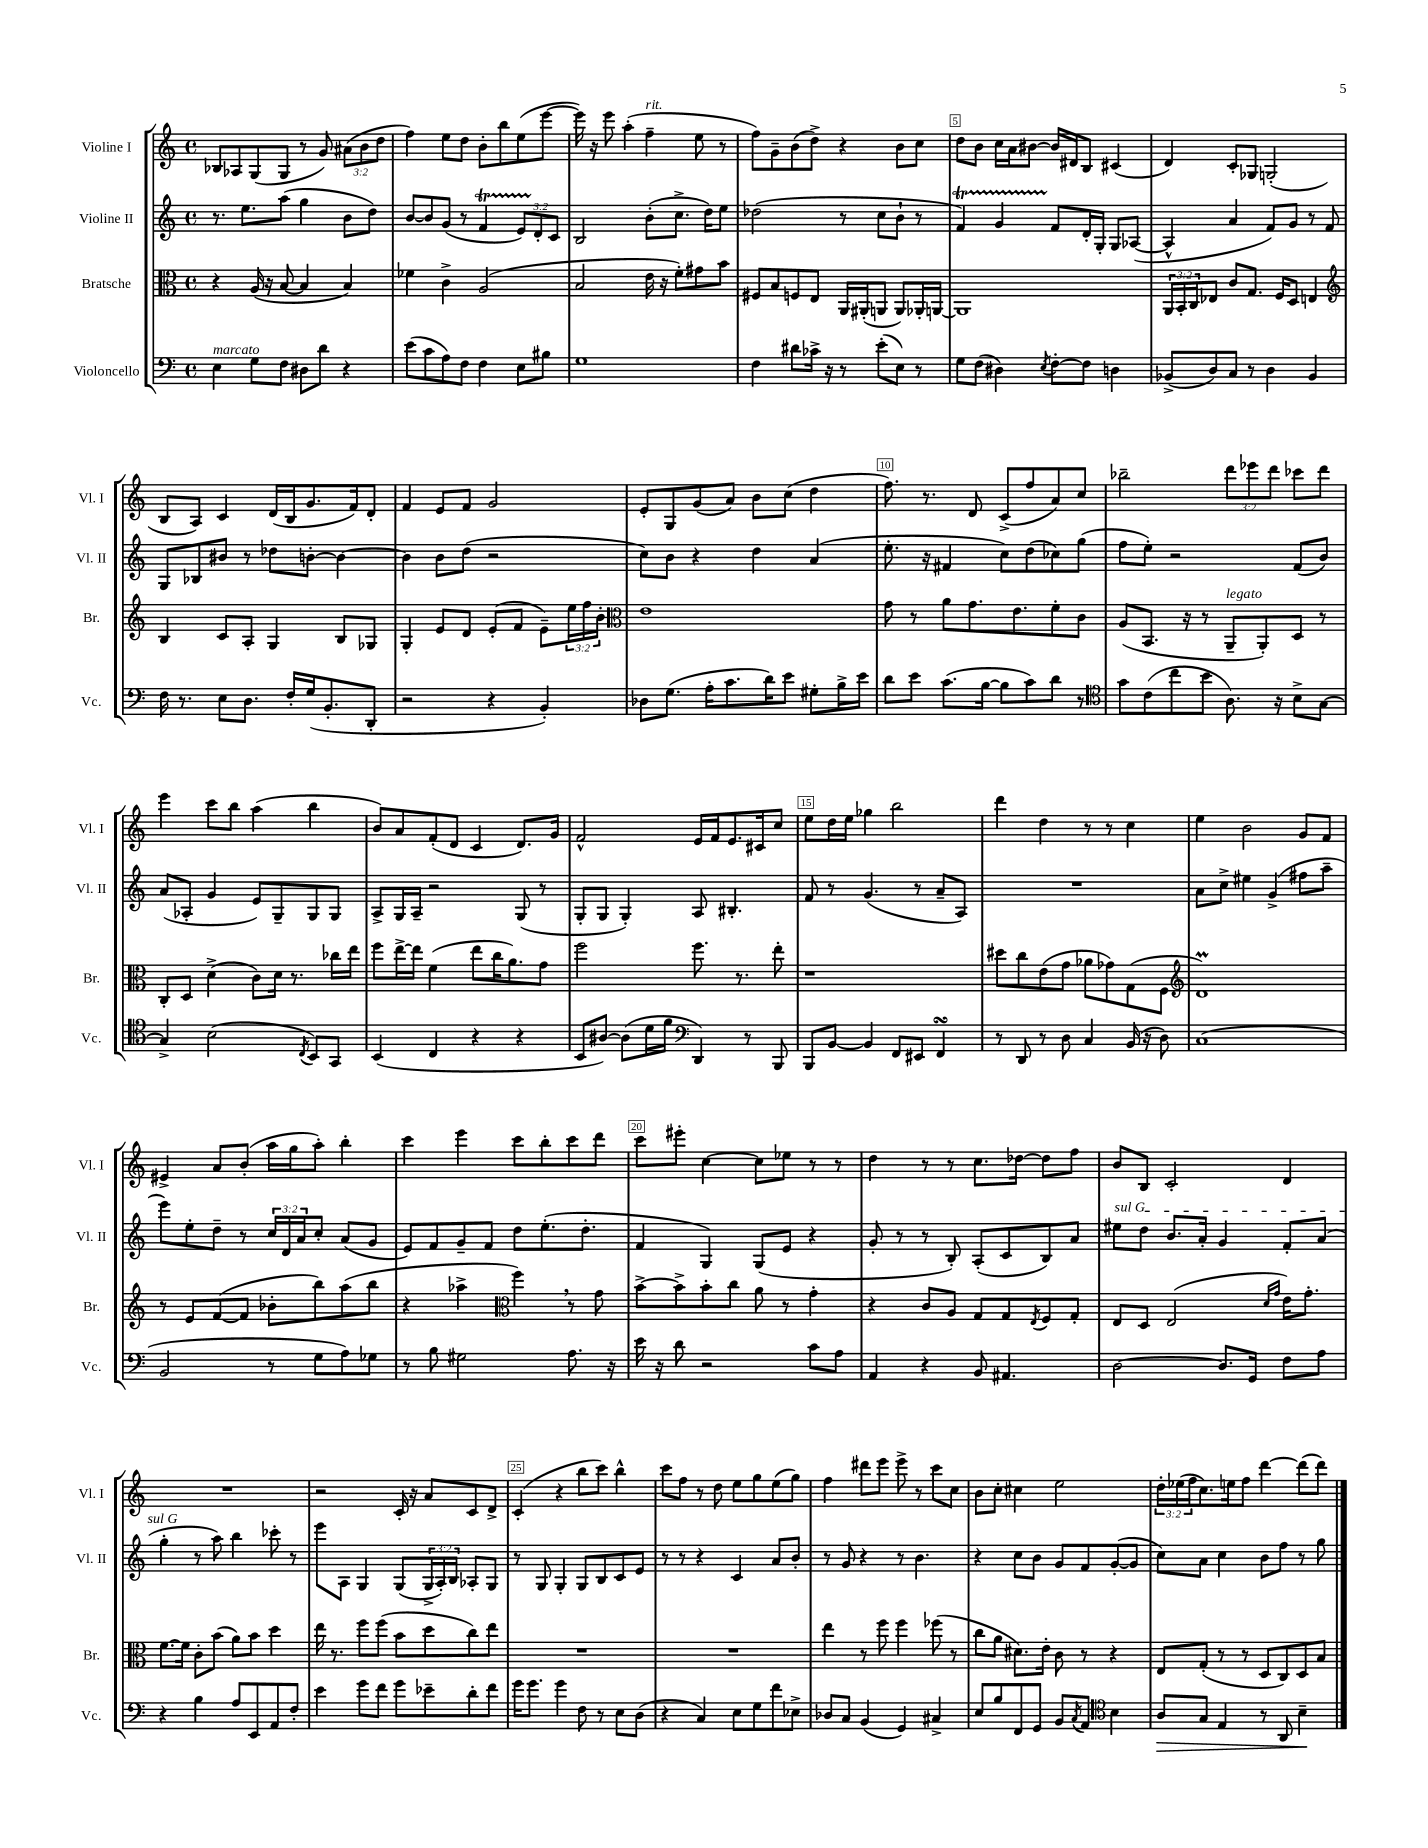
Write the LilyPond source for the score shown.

<<
\new StaffGroup <<
\new Staff = "s0" \with { instrumentName = "Violine I" shortInstrumentName = "Vl. I" } {
    \clef treble \key c \major \defaultTimeSignature \time 4/4 \override Staff.TupletNumber.text = #tuplet-number::calc-fraction-text
    bes8 aes8 g8( g8 r8 g'8) \tuplet 3/2 { ais'8( b'8 d''8 } |
    f''4) e''8 d''8 b'8-. b''8 e''8( e'''8~ |
    e'''16) r16 e'''8 a''4-.( f''4--^\markup { \italic "rit." } e''8 r8 |
    f''8) g'8-- b'8( d''8->) r4 b'8 c''8 |
    d''8 b'8 c''16 a'16 bis'8~ bis'16 dis'16 b8 cis'4( |
    d'4) c'8-. ges8 g2-.( |
    b8 a8) c'4 d'16( b16 g'8. f'16) d'8-. |
    f'4 e'8 f'8 g'2 |
    e'8-. g8 g'8( a'8) b'8 c''8( d''4 |
    f''8.) r8. d'8 c'8->( f''8 a'8) c''8 |
    bes''2-- \tuplet 3/2 { d'''8 ees'''8 d'''8 } ces'''8 d'''8 |
    e'''4 c'''8 b''8 a''4( b''4 |
    b'8) a'8 f'8-.( d'8 c'4 d'8.) g'16 |
    f'2-^ e'16 f'16 e'8. cis'16 c''8 |
    e''8 d''16 e''16 ges''4 b''2 |
    d'''4 d''4 r8 r8 c''4 |
    e''4 b'2 g'8 f'8 |
    eis'4-> a'8 b'8-.( a''16 g''16 a''8-.) b''4-. |
    c'''4 e'''4 c'''8 b''8-. c'''8 d'''8 |
    c'''8 eis'''8-. c''4~ c''8 ees''8 r8 r8 |
    d''4 r8 r8 c''8. des''16~ des''8 f''8 |
    b'8 b8 c'2-. d'4 |
    R1 |
    r2 c'16-. r16 a'8 c'8 d'8-> |
    c'4-.( r4 b''8 c'''8) b''4-^ |
    c'''8 f''8 r8 d''8 e''8 g''8 e''8( g''8) |
    f''4 dis'''8 e'''8 e'''8-> r8 c'''8 c''8 |
    b'8 c''8-. cis''4 e''2 |
    \tuplet 3/2 { d''16-. ees''16( f''16 } c''8.) e''16 f''8 d'''4~ d'''8( d'''8) \bar "|." |
}
\new Staff = "s1" \with { instrumentName = "Violine II" shortInstrumentName = "Vl. II" } {
    \clef treble \key c \major \defaultTimeSignature \time 4/4 \override Staff.TupletNumber.text = #tuplet-number::calc-fraction-text
    r8. e''8. a''8( g''4 b'8 d''8) |
    b'8~ b'8 g'8( r8 f'4\startTrillSpan \tuplet 3/2 { e'8) d'8-.\stopTrillSpan c'8 } |
    b2 b'8-.( c''8.-> d''16) e''8 |
    des''2( r8 c''8 b'8-! r8 |
    f'4\startTrillSpan) g'4 f'8\stopTrillSpan d'16-. g16-. g8 aes8~( |
    aes4-^ a'4 f'8) g'8 r8 f'8 |
    g8 bes8 bis'8 r8 des''8 b'8~-. b'4~ |
    b'4 b'8 d''8( r2 |
    c''8) b'8 r4 d''4 a'4( |
    e''8.-. r16 fis'4 c''8) d''8( ces''8) g''8( |
    f''8 e''8-.) r2 f'8( b'8) |
    a'8( aes8-. g'4 e'8) g8-- g8 g8 |
    a8-> g16 a16-- r2 g8( r8 |
    g8-. g8 g4-.) a8 bis4.-. |
    f'8 r8 g'4.( r8 a'8-- a8) |
    R1 |
    a'8 c''8-> eis''4 g'4->( fis''8 a''8-- |
    e'''8) e''8-. d''8-- r8 \tuplet 3/2 { c''16 d'16 a'16 } c''8-. a'8( g'8 |
    e'8) f'8 g'8-- f'8 d''8 e''8.-.( d''8.-. |
    f'4 g4) g8( e'8 r4 |
    g'8-. r8 r8 b8-.) a8-.( c'8 b8) a'8 |
    \once \override TextSpanner.bound-details.left.text = \markup { \italic "sul G" } eis''8\startTextSpan d''8 b'8. a'16-. g'4 f'8-. a'8( |
    g''4-.\stopTextSpan r8 a''8) b''4 ces'''8-. r8 |
    e'''8 a8 g4 g8( \tuplet 3/2 { g16-> a16-.) b16 } aes8-. g8 |
    r8 g8 g4-. g8 b8 c'8 e'8 |
    r8 r8 r4 c'4 a'8 b'8-. |
    r8 g'8 r4 r8 b'4. |
    r4 c''8 b'8 g'8 f'8 g'8~-.( g'8 |
    c''8) a'8 c''4 b'8 f''8 r8 g''8 \bar "|." |
}
\new Staff = "s2" \with { instrumentName = "Bratsche" shortInstrumentName = "Br." } {
    \clef alto \key c \major \defaultTimeSignature \time 4/4 \override Staff.TupletNumber.text = #tuplet-number::calc-fraction-text
    r4 a16( r16 b8~ b4 b4) |
    fes'4 c'4-> a2( |
    b2 e'16 r16 f'8-.) gis'8 b'8 |
    fis8 b8 f8 e8 a,16 ais,16-.( a,8 a,8) aes,16-. a,16~ |
    a,1 |
    \tuplet 3/2 { a,16 b,16-. c16 } ees8 c'8 g8. f16 d8 e4 |
    \clef treble b4 c'8 a8-. g4 b8 ges8 |
    g4-. e'8 d'8 e'8-.( f'8 e'8--) \tuplet 3/2 { e''16 f''16 b'16-. } |
    \clef alto e'1 |
    g'8 r8 a'8 g'8. e'8. f'8-. c'8 |
    a8( b,8. r16 r8 a,8--^\markup { \italic "legato" } a,8-.) d8 r8 |
    c8-. d8 d'4->( c'8) d'16 r8. ces''16 e''16 |
    f''8 e''16~-> e''16 f'4( e''8 c''16 a'8.) g'8 |
    f''2 f''8. r8. e''8-. |
    r1 |
    dis''8 c''8 e'8( g'8 aes'8 ges'8) g8( f8 |
    \clef treble d'1\prall) |
    r8 e'8 f'8~( f'8 bes'8-. b''8) a''8( b''8 |
    r4 aes''4-> \clef alto f''4) \breathe r8 g'8 |
    b'8~-> b'8-> b'8-. c''8 a'8 r8 g'4-. |
    r4 c'8 a8 g8 g8 \acciaccatura { e8 } f8 g8-. |
    e8 d8 e2( \grace { d'16 g'16 } e'16) g'8.-. |
    f'8.~ f'16 c'8-. b'8( a'8) b'8 d''4 |
    e''16 r8. f''8 f''8( b'8 d''8 c''8) e''8 |
    R1 |
    R1 |
    e''4 r8 f''8 f''4 fes''8( r8 |
    c''8 a'8 dis'8.) e'16-. c'8 r8 r4 |
    e8 g8-.( r8 r8 d8 c8) d8 b8 \bar "|." |
}
\new Staff = "s3" \with { instrumentName = "Violoncello" shortInstrumentName = "Vc." } {
    \clef bass \key c \major \defaultTimeSignature \time 4/4
    e4^\markup { \italic "marcato" } g8 f8 dis8 d'8 r4 |
    e'8( c'8 a8) f8 f4 e8 bis8 |
    g1 |
    f4 dis'8 ces'16-> r16 r8 e'8-.( e8) r8 |
    g8 f8( dis4) \acciaccatura { e8 } f8~-. f8 d4 |
    bes,8->( d8) c8 r8 d4 bes,4 |
    f16 r8. e8 d8. f16-. g16( b,8.-. d,8-. |
    r2 r4 b,4-.) |
    des8 g8.( a16-. c'8. d'16) e'8 gis8-. b16-> e'16 |
    d'8 e'8 c'8.( b16~ b8 c'8) d'8 r8 |
    \clef tenor g'8 c'8( c''8 b'8 a8.) r16 b8-> g8~ |
    g4-> b2( \acciaccatura { c8 } b,8) g,8 |
    b,4( c4 r4 r4 |
    b,8 ais8~) ais8( d'16 f'16 \clef bass d,4) r8 b,,8 |
    b,,8 b,8~ b,4 f,8 eis,8 f,4\turn |
    r8 d,8 r8 d8 c4 b,16( r16 d8) |
    c1( |
    b,2 r8 g8 a8) ges8 |
    r8 b8 gis2 a8. r16 |
    e'16 r16 d'8 r2 c'8 a8 |
    a,4 r4 b,8 ais,4. |
    d2~ d8. g,16 f8 a8 |
    r4 b4 a8 e,8 a,8 f8-. |
    e'4 g'8 f'8 g'8 ees'8-- d'8-. f'8 |
    g'16 g'8. g'4 f8 r8 e8 d8( |
    r4 c4) e8 g8 f'8 ees8-> |
    des8 c8 b,4( g,4) cis4-> |
    e8 b8 f,8 g,8 b,8 \acciaccatura { c8 } a,8 \clef tenor b4 |
    a8\> g8 e4 r8 a,8 b4--\! \bar "|." |
}
>>
>>
\layout { \context { \Score \override BarNumber.break-visibility = ##(#f #t #t) barNumberVisibility = #(every-nth-bar-number-visible 5) \override BarNumber.stencil = #(make-stencil-boxer 0.1 0.3 ly:text-interface::print) } }
